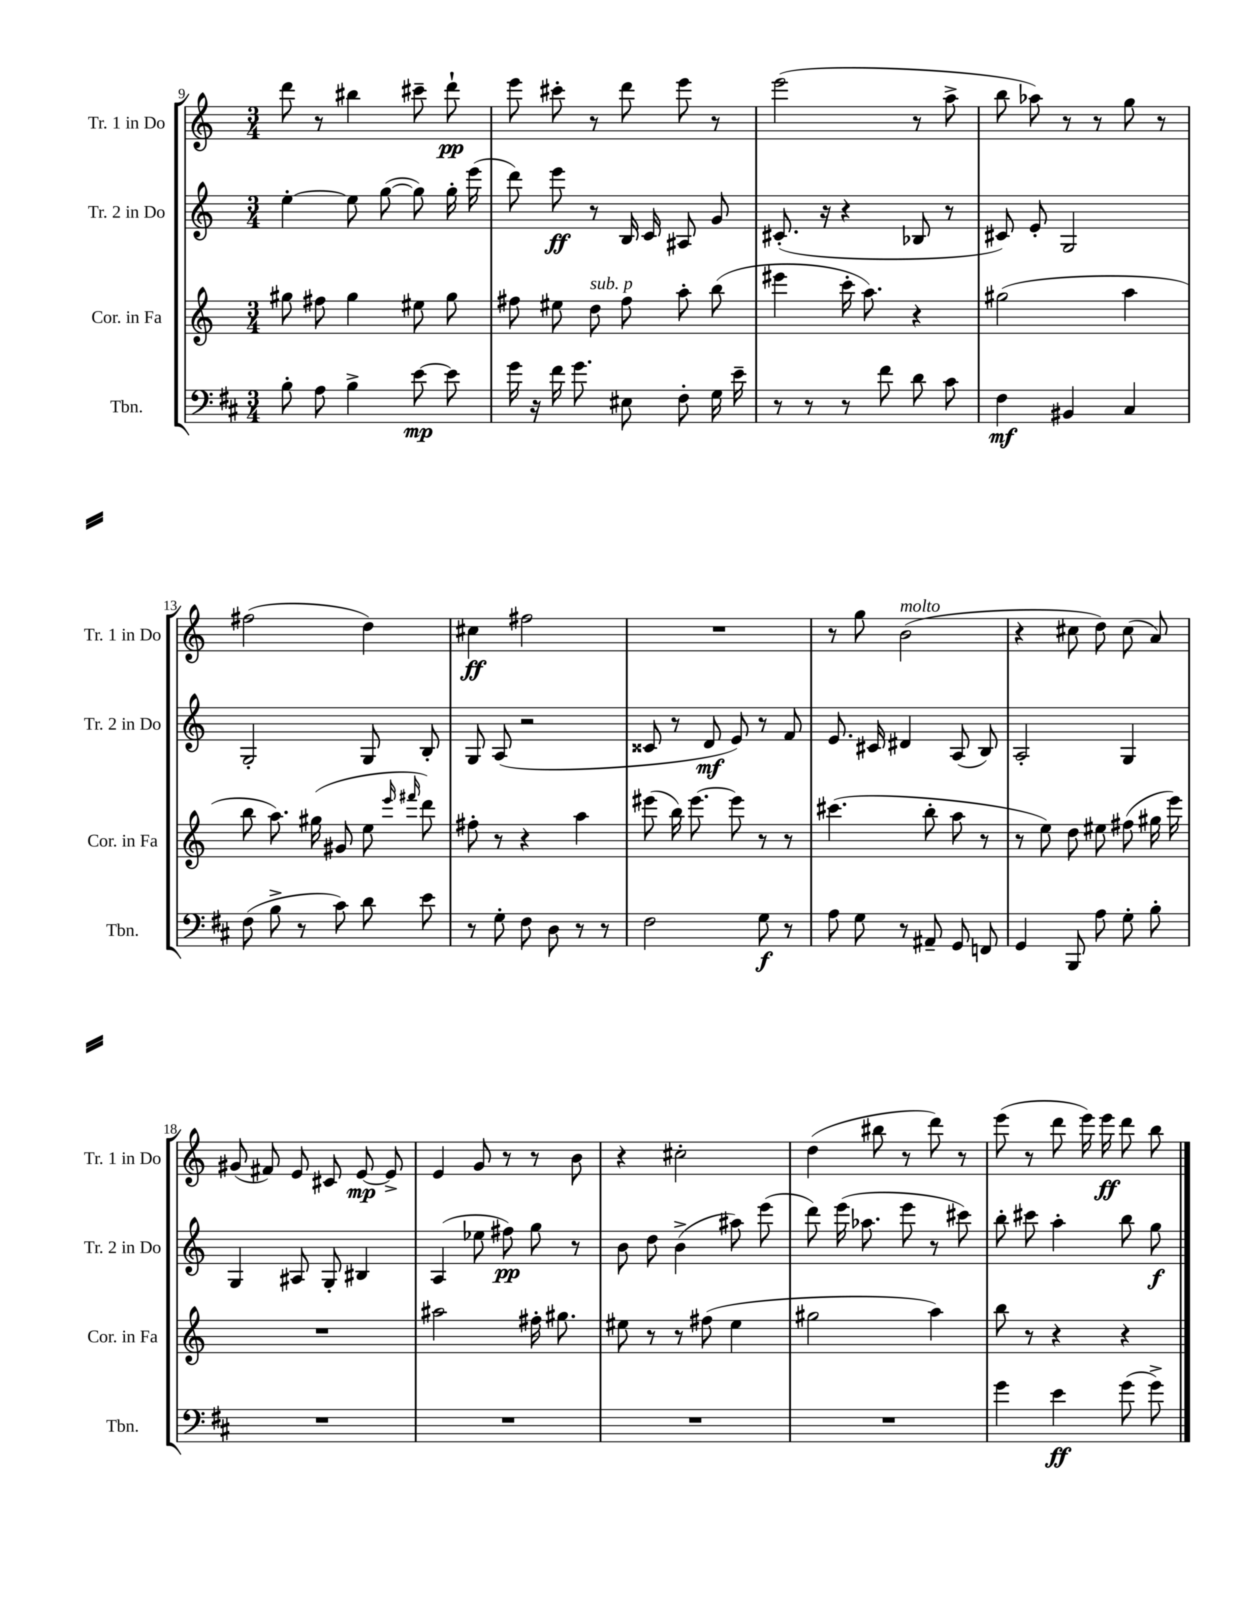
<<
\new StaffGroup <<
\new Staff = "s0" \with { instrumentName = "Tr. 1 in Do" shortInstrumentName = "Tr. 1 in Do" } {
    \clef treble \key c \major \numericTimeSignature \time 3/4
    \autoBeamOff d'''8 r8 bis''4 cis'''8-- d'''8-!\pp |
    e'''8 cis'''8-. r8 d'''8 e'''8 r8 |
    e'''2( r8 a''8-> |
    b''8 aes''8) r8 r8 g''8 r8 |
    fis''2( d''4) |
    cis''4\ff fis''2 |
    R2. |
    r8 g''8 b'2^\markup { \italic "molto" }( |
    r4 cis''8 d''8) cis''8( a'8) |
    gis'8( fis'8) e'8 cis'8 e'8~\mp e'8-> |
    e'4 g'8 r8 r8 b'8 |
    r4 cis''2-. |
    d''4( bis''8 r8 d'''8) r8 |
    e'''8( r8 d'''8 e'''16) e'''16\ff d'''8 b''8 \bar "|." |
}
\new Staff = "s1" \with { instrumentName = "Tr. 2 in Do" shortInstrumentName = "Tr. 2 in Do" } {
    \clef treble \key c \major \numericTimeSignature \time 3/4
    \autoBeamOff e''4~-. e''8 g''8~( g''8) g''16-. e'''16( |
    d'''8) e'''8\ff r8 b16 c'16 ais8 g'8 |
    cis'8.-.( r16 r4 bes8 r8 |
    cis'8) e'8-. g2 |
    g2-. g8 b8-. |
    g8 a8( r2 |
    cisis'8 r8 d'8\mf e'8) r8 f'8 |
    e'8. cis'16 dis'4 a8( b8) |
    a2-. g4 |
    g4 ais8 g8-. bis4 |
    a4( ees''8 fis''8\pp) g''8 r8 |
    b'8 d''8 b'4->( ais''8) e'''8( |
    d'''8) e'''16( aes''8. e'''8 r8 cis'''8) |
    b''8-. cis'''8 a''4-. b''8 g''8\f \bar "|." |
}
\new Staff = "s2" \with { instrumentName = "Cor. in Fa" shortInstrumentName = "Cor. in Fa" } {
    \clef treble \key c \major \numericTimeSignature \time 3/4
    \autoBeamOff gis''8 fis''8 gis''4 eis''8 gis''8 |
    fis''8 eis''8 d''8^\markup { \italic "sub. p" } fis''8 a''8-. b''8( |
    eis'''4 c'''16-. a''8.) r4 |
    gis''2( a''4 |
    b''8 a''8.) gis''16( gis'8 e''8 \grace { e'''16 fis'''16 } d'''8) |
    fis''8-. r8 r4 a''4 |
    eis'''8( b''16) eis'''8.~ eis'''8 r8 r8 |
    cis'''4.( b''8-. a''8 r8 |
    r8 e''8) d''8 eis''8 fis''8( gis''16 e'''16) |
    R2. |
    ais''2 fis''16-. gis''8. |
    eis''8 r8 r8 fis''8( eis''4 |
    gis''2 a''4) |
    b''8 r8 r4 r4 \bar "|." |
}
\new Staff = "s3" \with { instrumentName = "Tbn." shortInstrumentName = "Tbn." } {
    \clef bass \key d \major \numericTimeSignature \time 3/4
    \autoBeamOff b8-. a8 b4-> e'8~\mp e'8 |
    g'16 r16 fis'16 g'8. eis8 fis8-. g16 e'16-- |
    r8 r8 r8 fis'8 d'8 cis'8 |
    fis4\mf bis,4 cis4 |
    fis8( b8-> r8 cis'8) d'8 e'8 |
    r8 g8-. fis8 d8 r8 r8 |
    fis2 g8\f r8 |
    a8 g8 r8 ais,8-- g,8 f,8 |
    g,4 b,,8 a8 g8-. b8-. |
    R2. |
    R2. |
    R2. |
    R2. |
    g'4 e'4\ff g'8( g'8->) \bar "|." |
}
>>
>>
\layout { \context { \Score currentBarNumber = #9 } }
